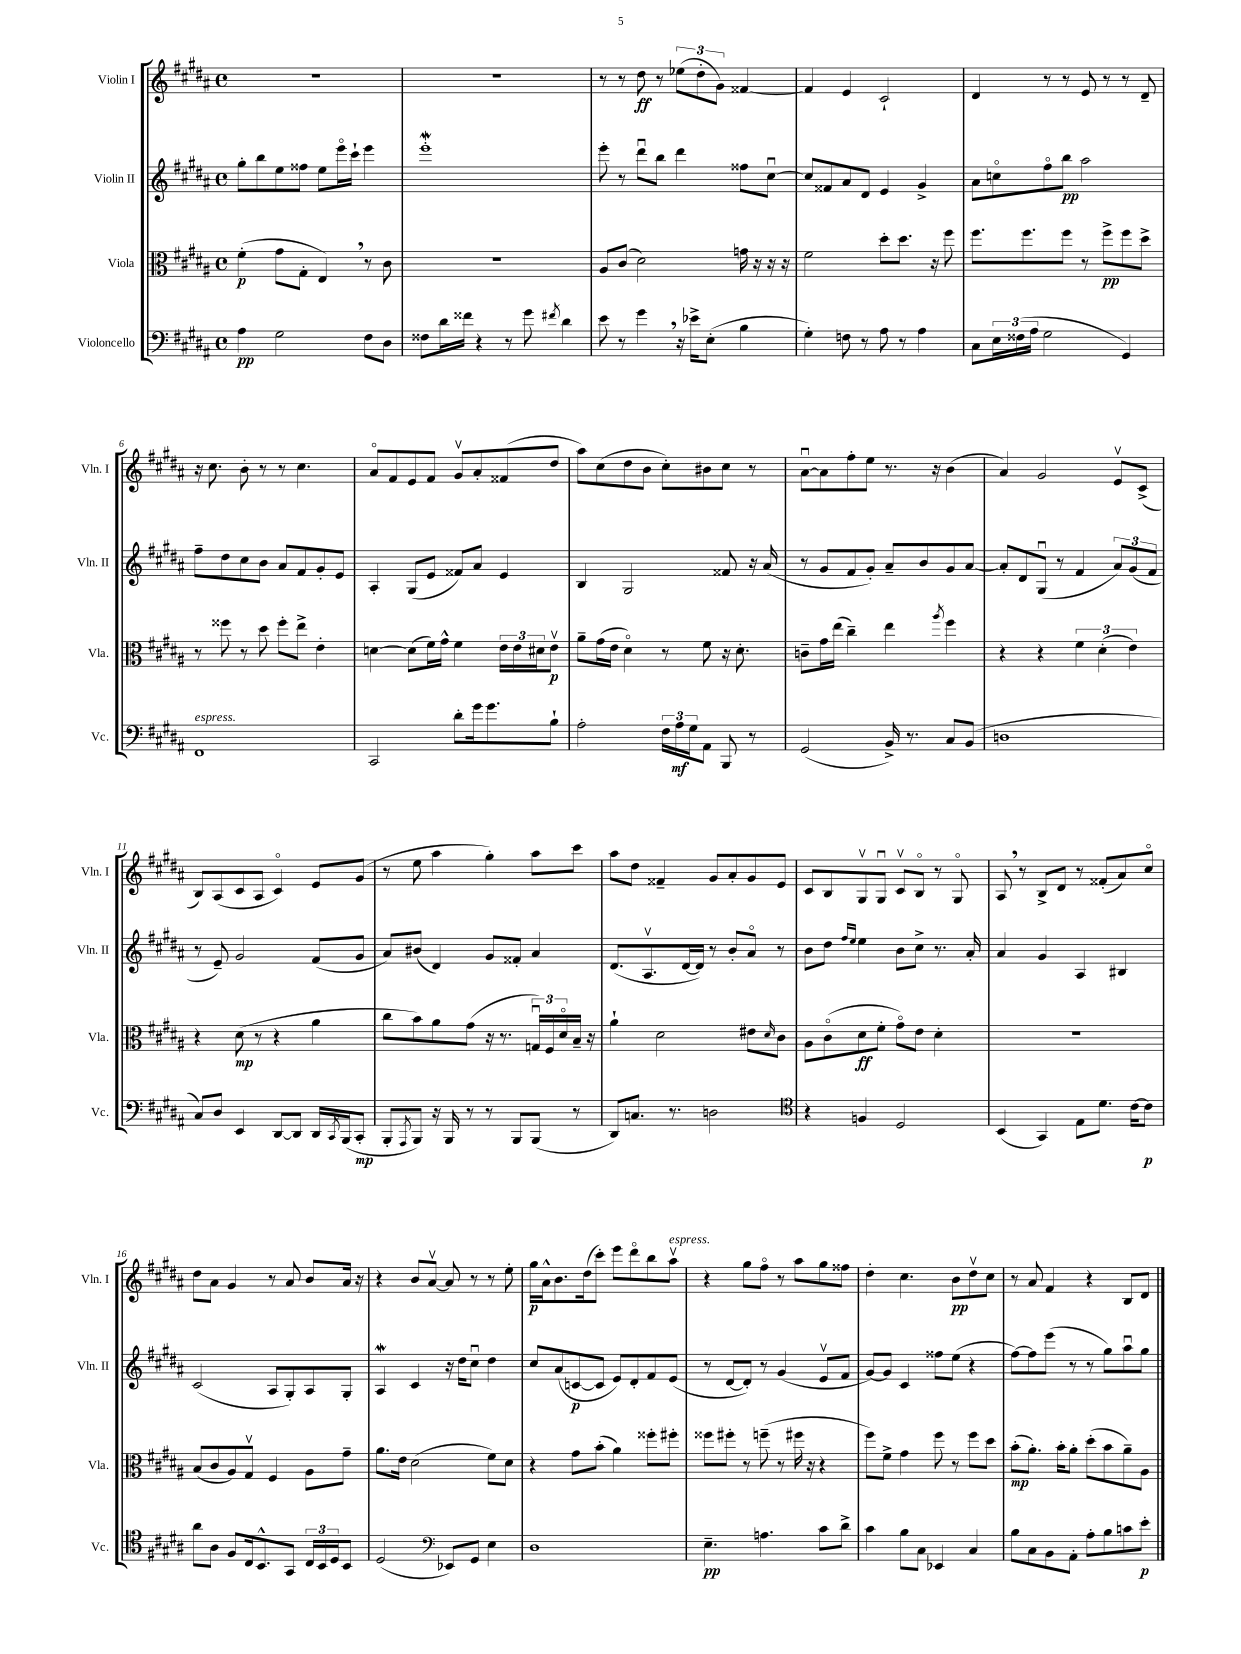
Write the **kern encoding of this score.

**kern	**kern	**kern	**kern
*staff4	*staff3	*staff2	*staff1
*clefF4	*clefC3	*clefG2	*clefG2
*k[f#c#g#d#a#]	*k[f#c#g#d#a#]	*k[f#c#g#d#a#]	*k[f#c#g#d#a#]
*M4/4	*M4/4	*M4/4	*M4/4
*met(c)	*met(c)	*met(c)	*met(c)
4A#	(4f#'	8gg#'	1r
.	.	8bb	.
2G#	8g#	8ee	.
.	8G#'	8ff##	.
.	4E)	8ee	.
.	.	16eeeo	.
.	.	16ccc#`	.
8F#	8r	4eee	.
8D#	8c#	.	.
=	=	=	=
8F##	1r	1eee'	1r
16d#	.	.	.
16f##	.	.	.
4r	.	.	.
8r	.	.	.
8g#	.	.	.
8qf#	.	.	.
4d#	.	.	.
=	=	=	=
8e	8A#	8eee'	8r
8r	(8c#	8r	8r
4g#	2d#)	8ddd#u	8dd#
.	.	8bb	8r
16r	.	4ddd#	(12ee-
16e-^	.	.	.
.	.	.	12dd#'
(8E'	.	.	.
.	.	.	12g#)
4B	16g	8ff##	[4f##
.	16r	.	.
.	16r	[8cc#u	.
.	16r	.	.
=	=	=	=
4G#')	2f#	8cc#]	4f##]
.	.	8f##	.
8F	.	8a#	4e
8r	.	8d#	.
8A#	8dd#'	4e	2c#`
8r	8.dd#	.	.
4A#	.	4g#^	.
.	16r	.	.
.	8ff#	.	.
=	=	=	=
8C#	8.ff#	8a#	4d#
24E	.	8cco	.
(24F##	.	.	.
.	8.ff#	.	.
24A#	.	.	.
2G#	.	8ff#o	8r
.	8ff#	8bb	8r
.	8r	2aa#	8e
.	8ff#^	.	8r
4GG#)	8ff#	.	8r
.	8dd#^	.	8d#~
=	=	=	=
1FF#	8r	8ff#~	16r
.	.	.	8.cc#
.	8ff##	8dd#	.
.	8r	8cc#	8b'
.	8dd#	8b	8r
.	8ff##'	8a#	8r
.	8ee^	8f#	4.cc#
.	4e'	8g#'	.
.	.	8e	.
=	=	=	=
2CC#	[4d	4A#'	8a#o
.	.	.	8f#
.	(8d]	(8G#	8e
.	16f#)	8e	8f#
.	16g#^^	.	.
8d#'	4f#	8f##)	8g#v
16g#	.	8a#	8a#'
8.g#	.	.	.
.	24e	4e	(8f##
.	24e	.	.
.	24d#	.	.
8B`	8ev	.	8dd#
=	=	=	=
2A#'	8a#~	4B	8aa#)
.	(16g#	.	(8cc#
.	16e	.	.
.	4d#o)	2G#	8dd#
.	.	.	8b
24F#	8r	.	8cc#')
24A#	.	.	.
24G#	.	.	.
8AA#	8f#	.	8b#
8BBB	16r	8f##	8cc#
.	8.d#'	.	.
8r	.	16r	8r
.	.	(16a#	.
=	=	=	=
(2GG#	8c~	8r	[8a#u
.	16g#	8g#	8a#]
.	(16ee	.	.
.	4cc#~)	8f#	8ff#'
.	.	8g#')	8ee
16BB^)	4ee	8a#~	8.r
8.r	.	.	.
.	.	8b	.
.	.	.	16r
.	8qaa#	.	.
8C#	4ff#	8g#	(4b
(8BB	.	[8a#	.
=	=	=	=
1D	4r	8a#']	4a#)
.	.	8d#	.
.	4r	(8G#u	2g#
.	.	8r	.
.	6f#	4f#	.
.	(6d#'	.	.
.	.	12a#)	8ev
.	6e)	(12g#	.
.	.	.	(8c#^
.	.	12f#	.
=	=	=	=
8C#)	4r	8r	8B)
8D#	.	8e~)	(8A#
4EE	(8d#	2g#	8c#
.	8r	.	8A#
[8DD#	4r	.	4c#o)
8DD#]	.	.	.
16DD#	4a#	(8f#	8e
8qCC#	.	.	.
(16BBB	.	.	.
8CC#'	.	8g#	(8g#
=	=	=	=
8BBB'	8cc#	8a#)	8r
8qAAA#	.	.	.
8BBB)	8b)	(8b#	8ee
16r	8a#	4d#)	4aa#
16BBB	.	.	.
8r	(8g#	.	.
8r	16r	8g#	4gg#')
.	8.r	.	.
8BBB	.	8f##'	.
(8BBB	24Gu)	4a#	8aa#
.	24F#	.	.
.	24d#o	.	.
8r	16B~	.	8ccc#
.	16r	.	.
=	=	=	=
8DD#)	4a#`	(8.d#	8aa#
8.C	.	.	8dd#
.	.	8.A#v	.
.	2d#	.	4f##~
8.r	.	.	.
.	.	[16d#	.
.	.	16d#])	.
2D	.	8r	8g#
.	.	8b'	8a#'
.	8e#	8a#o	8g#
.	16qqd#	.	.
.	8c#	8r	8e
=	=	=	=
*clefC4	*	*	*
4r	8A#	8b	8c#
.	(8c#o	8dd#	8B
.	.	16qqff#	.
.	.	16qqee	.
4F	8d#	4ee	8G#v
.	8f#'	.	8G#u
2D#	8g#o)	8b	8c#v
.	8e	8cc#^	8Bo
.	4d#'	8.r	8r
.	.	.	8G#o
.	.	16a#'	.
=	=	=	=
(4BB	1r	4a#	8A#
.	.	.	8r
4GG#)	.	4g#	8B^
.	.	.	8d#
8E	.	4A#	8r
8.d#	.	.	(8f##'
.	.	4B#	8a#)
[16c#	.	.	.
8c#]	.	.	8cc#o
=	=	=	=
8a#	(8B	(2c#	8dd#
8A#	8c#	.	8a#
8F#	8A#)	.	4g#
16C#	8G#v	.	.
8.BB^^	.	.	.
.	4F#	8A#	8r
8GG#	.	8G#')	8a#
24C#	8A#	8A#	8b
24BB	.	.	.
24D#	.	.	.
8BB	8g#~	8G#'	16a#
.	.	.	16r
=	=	=	=
(2D#	8.a#	4A#	4r
.	16e	.	.
.	(2d#	4c#	8b
.	.	.	[8a#v
*clefF4	*	*	*
8EE-)	.	16r	8a#]
.	.	16dd#	.
8GG#	.	8cc#u	8r
4E	8f#)	4dd#	8r
.	8d#	.	8ee'
=	=	=	=
1D#	4r	8cc#	16gg#
.	.	.	16a#^^
.	.	(8a#	8.b
.	8g#	[8c	.
.	.	.	(16dd#
.	(8b'	8c]	8ccc#')
.	4a#)	8e)	8eee
.	.	8d#'	8ddd#o
.	8ff##'	8f#	8bb
.	8ff#'	(8e	8aa#v
=	=	=	=
4.E~	8ff##	8r	4r
.	8ff#'	[8d#	.
.	8r	8d#'])	8gg#
4.A	(8ff~	8r	8ff#o
.	8r	(4g#	8r
.	16ff#	.	8aa#
.	16r	.	.
8c#	4r	8ev	8gg#
8d#^	.	8f#	8ff##
=	=	=	=
4c#	8ff#)	[8g#)	4dd#'
.	8f#^	8g#]	.
8B	4g#	4c#	4.cc#
8C#	.	.	.
4EE-	8ff#	8ff##	.
.	8r	(8ee	8b
4C#	8ff#	4r	8dd#v
.	8dd#	.	8cc#
=	=	=	=
8B	(8b'	[8ff#)	8r
8C#	8.a#')	8ff#]	8a#
8BB	.	(8eee	4f#
.	16b'	.	.
8AA#'	8a#'	8r	.
8A#'	(8dd#'	8r	4r
8B	8b	8gg#)	.
8c	8a#~)	8aa#u	8B
8e'	8A#	8gg#	8d#
==	==	==	==
*-	*-	*-	*-
